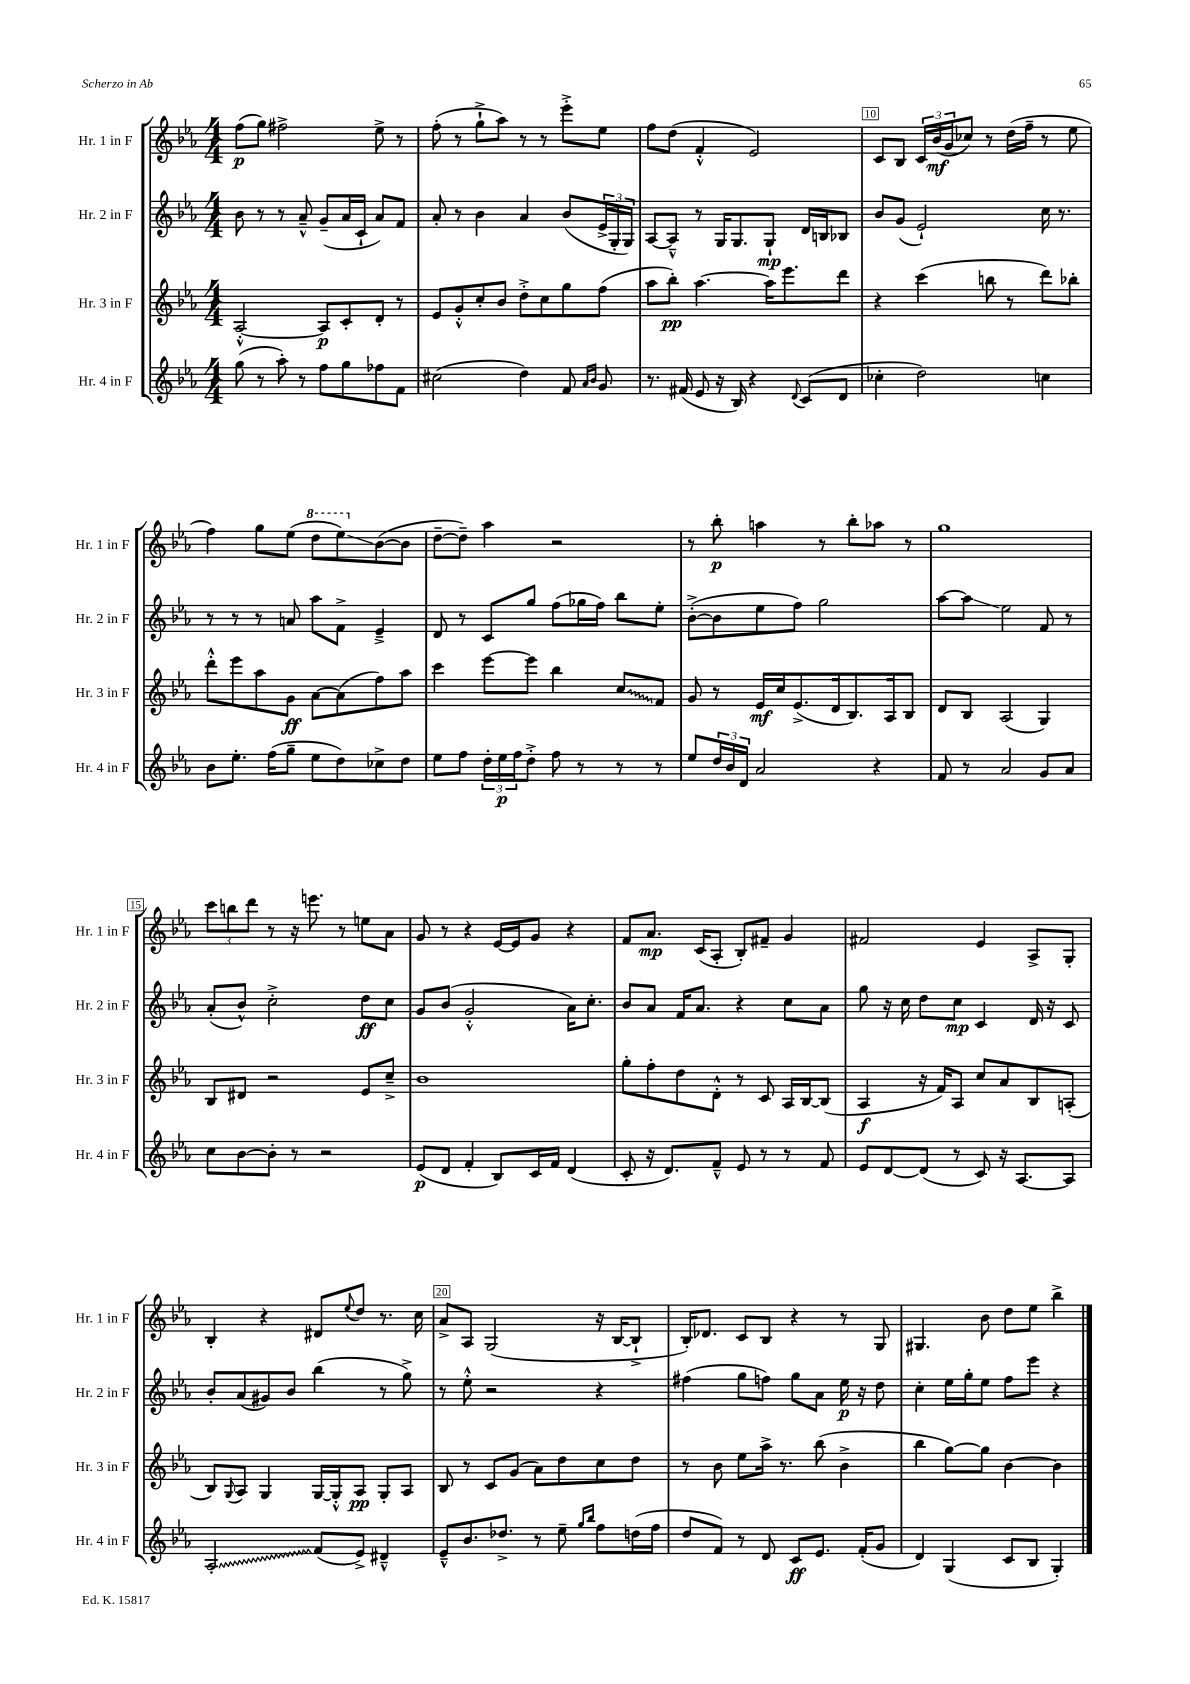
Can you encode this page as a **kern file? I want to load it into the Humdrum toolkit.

**kern	**kern	**kern	**kern
*staff4	*staff3	*staff2	*staff1
*clefG2	*clefG2	*clefG2	*clefG2
*k[b-e-a-]	*k[b-e-a-]	*k[b-e-a-]	*k[b-e-a-]
*M4/4	*M4/4	*M4/4	*M4/4
(8gg\	[2A-'^^/	8b-\	(8ff\L
8r	.	8r	8gg\J)
8aa-'\)	.	8r	2ff#^\
8r	.	8a-~^^/	.
8ff\L	8A-/]L	(8g~/L	.
8gg\	8c'/	16a-/L	.
.	.	16c`/JJ	.
8ff-\	8d'/J	8a-/L)	8ee-^\
8f\J	8r	8f/J	8r
=	=	=	=
(2cc#\	8e-/L	8a-'/	(8ff'\
.	8g'^^/	8r	8r
.	8cc'/	4b-\	8gg`^\L
.	8b-/J	.	8aa-\J)
4dd\)	8dd'^\L	4a-/	8r
.	8cc\	.	8r
8f/	8gg\	(8b-/L	8eee-'^\L
16qqa-/LL	.	.	.
16qqb-/JJ	.	.	.
8g/	(8ff\J	24e-^/L	8ee-\J
.	.	24G'/	.
.	.	24G/JJ)	.
=	=	=	=
8.r	8aa-\L	[8A-/L	8ff\L
.	8bb-'\J)	8A-~^^/]J	(8dd\J
(16f#/	.	.	.
8e-/	[4.aa-\	8r	4f'^^/
16r	.	16G/LK	.
16B-/)	.	8.G/	.
4r	.	.	2e-/)
.	16aa-\]LK	8G`/J	.
.	8.eee-\	.	.
8qqd/	.	.	.
(8c/L	.	16d/LL	.
.	.	16B/J	.
8d/J	8ddd\J	8B-/J	.
=	=	=	=
4cc-'\	4r	8b-/L	8c/L
.	.	(8g/J	8B-/J
2dd\)	(4ccc\	2e-`/)	24c/LL
.	.	.	(24b-/
.	.	.	24g/J
.	.	.	8cc-/J)
.	8bb\	.	8r
.	8r	.	(16dd\LL
.	.	.	16ff~\JJ
4cc\	8ddd\L)	16cc\	8r
.	.	8.r	.
.	8bb-'\J	.	8ee-\
=	=	=	=
8b-\L	8ddd'^^\L	8r	4ff\)
8.ee-'\J	8eee-\	8r	.
.	8aa-\	8r	8gg\L
(16ff\LK	.	.	.
8gg~\J	8g\J	8a/	(8ee-\J
8ee-\L	[8a-\L	8aa-\L	8ddd\L
8dd\)	(8a-\]	8f^\J	8eee-\)
8cc-^\	8ff\)	4e-~^/	([8b-\
8dd\J	8aa-\J	.	8b-\]J
=	=	=	=
8ee-\L	4ccc\	8d/	[8dd~\L
8ff\J	.	8r	8dd~\]J)
24dd'\LL	[8eee-\L	8c/L	4aa-\
24ee-\	.	.	.
24ff\J	.	.	.
8dd'^\J	8eee-\]J	8gg/J	.
8ff\	4bb-\	(8ff\L	2r
8r	.	16gg-\L	.
.	.	16ff\JJ)	.
8r	8cc/L	8bb-\L	.
8r	8f/J	8ee-'\J	.
=	=	=	=
8ee-/L	8g/	([8b-'^\L	8r
24dd/L	8r	8b-\]	8bb-'\
24b-/	.	.	.
24d/JJ	.	.	.
2a-/	16e-/LL	8ee-\	4aa\
.	16cc/J	.	.
.	(8.e-^/	8ff\J)	.
.	.	2gg\	8r
.	16d/k	.	.
.	8.B-/)	.	8bb-'\L
4r	.	.	8aa-\J
.	16A-/k	.	.
.	8B-/J	.	8r
=	=	=	=
8f/	8d/L	[8aa-\L	1gg
8r	8B-/J	8aa-\]J	.
2a-/	(2A-/	2ee-\	.
8g/L	4G/)	8f/	.
8a-/J	.	8r	.
=	=	=	=
8cc\L	8B-/L	(8a-'/L	12ccc\L
.	.	.	12bb\
[8b-\	8d#/J	8b-^^/J)	.
.	.	.	12ddd\J
8b-'\]J	2r	2cc'^\	8r
8r	.	.	16r
.	.	.	8.eee\
2r	.	.	.
.	.	.	8r
.	8e-/L	8dd\L	8ee\L
.	8cc~^/J	8cc\J	8a-\J
=	=	=	=
(8e-/L	1b-	8g/L	8g/
8d/J	.	(8b-/J	8r
4f'/	.	2g'^^/	4r
8B-/L)	.	.	[16e-/LL
.	.	.	16e-/]J
16c/L	.	.	8g/J
16f/JJ	.	.	.
(4d/	.	16a-\LK)	4r
.	.	8.cc'\J	.
=	=	=	=
8c'/	8gg'\L	8b-/L	8f/L
16r	8ff'\	8a-/J	8.a-/J
8.d/L)	.	.	.
.	8dd\	16f/LK	.
.	.	8.a-/J	(16c/LK
8f~^^/J	8d'^^\J	.	8A-'/J
8e-/	8r	4r	8B-'/L)
8r	8c/	.	8f#~/J
8r	16A-/LL	8cc\L	4g/
.	[16B-/J	.	.
8f/	(8B-/]J	8a-\J	.
=	=	=	=
8e-/L	4A-/	8gg\	2f#/
[8d/	.	16r	.
.	.	16cc\	.
(8d/]J	16r	8dd\L	.
.	16f/LK)	.	.
8r	8A-/J	8cc\J	.
8c/)	8cc/L	4c/	4e-/
16r	8a-/	.	.
[8.A-/L	.	.	.
.	8B-/	16d/	8A-^/L
.	.	16r	.
8A-/]J	(8A'/J	8c/	8G'/J
=	=	=	=
2A-'/	8B-/L)	8b-'/L	4B-'/
.	8qqG/	.	.
.	8A-/J	(8a-/	.
.	4G/	8g#/)	4r
.	.	8b-/J	.
(8f/L	[16G/LL	(4bb-\	8d#/L
.	16G'^^/]J	.	.
.	.	.	8qqee-/
8e-^/J)	8A-/J	.	8dd/J
4d#~^^/	8G'/L	8r	8.r
.	8A-/J	8gg^\)	.
.	.	.	16cc\
=	=	=	=
8e-~^^/L	8B-/	8r	8a-^/L
8.b-/	8r	8ee-'^^\	8A-/J
.	8c/L	2r	(2G/
8.dd-^/J	.	.	.
.	(8g/J	.	.
8r	8a-\L)	.	.
8ee-~\	8dd\	.	.
16qqgg/LL	.	.	.
16qqbb-/JJ	.	.	.
8ff\L	8cc\	4r	16r
.	.	.	[16B-/LK
(16dd\L	8dd\J	.	8B-`^/]J
16ff\JJ	.	.	.
=	=	=	=
8dd/L	8r	(4ff#\	16B-'/LK)
.	.	.	8.d-/J
8f/J)	8b-\	.	.
8r	8ee-\L	8gg\L	8c/L
8d/	16aa-^\Jk	8ff\J)	8B-/J
.	8.r	.	.
8c/L	.	8gg\L	4r
8.e-/J	(8bb-\	8a-\J	.
.	4b-^\	16ee-\	8r
(16f'/LK	.	16r	.
8g/J	.	8dd\	8G/
=	=	=	=
4d/)	4bb-\	4cc'\	4.G#/
(4G/	[8gg\L)	16ee-\LL	.
.	.	16gg'\J	.
.	8gg\]J	8ee-\J	8b-\
8c/L	[4b-\	8ff\L	8dd\L
8B-/J	.	8eee-\J	8ee-\J
4G'/)	4b-\]	4r	4bb-^\
==	==	==	==
*-	*-	*-	*-
